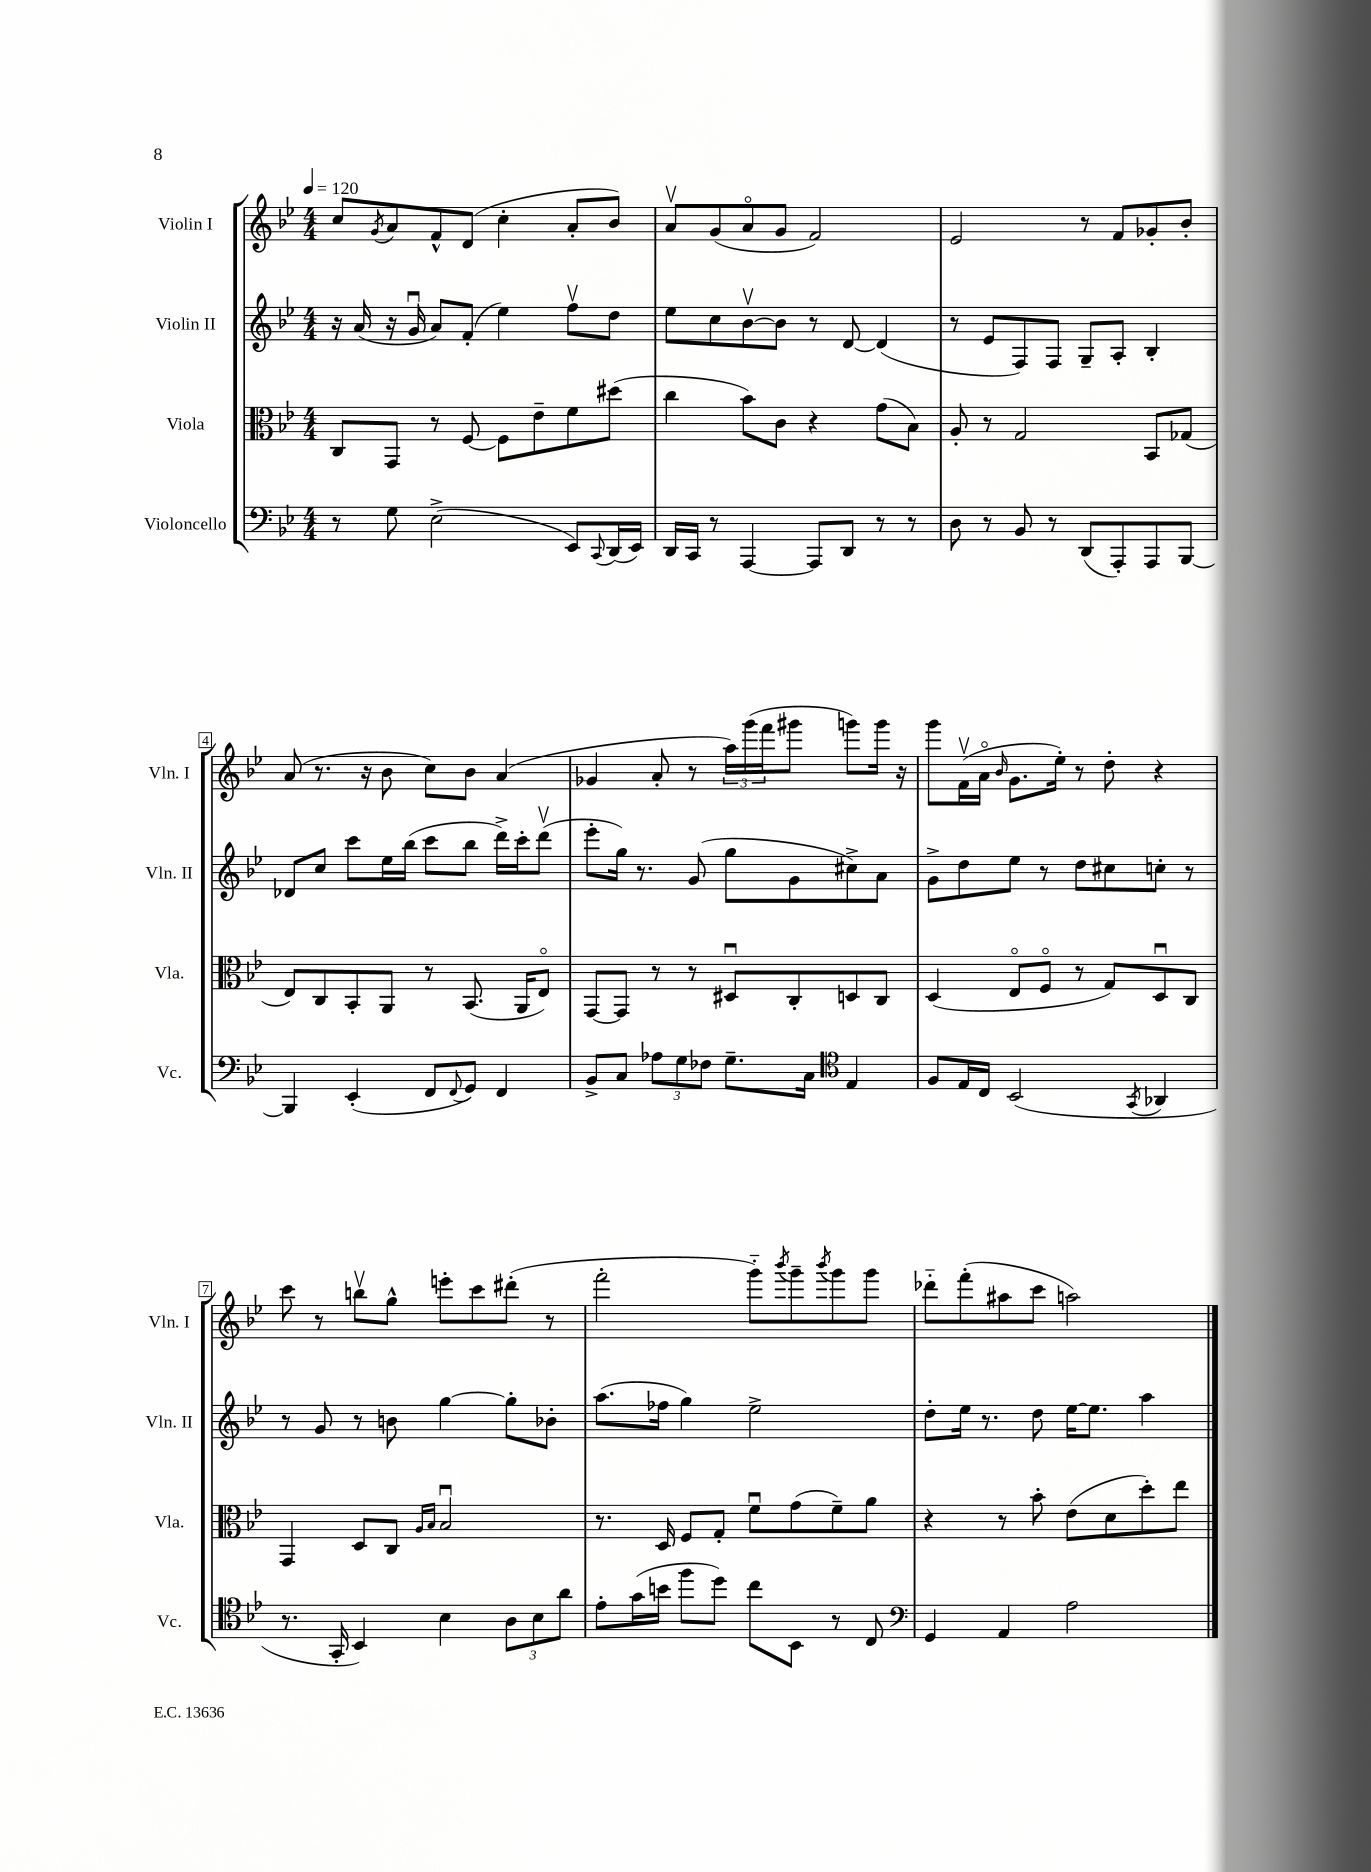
<<
\new StaffGroup <<
\new Staff = "s0" \with { instrumentName = "Violin I" shortInstrumentName = "Vln. I" } {
    \clef treble \key bes \major \numericTimeSignature \time 4/4 \tempo 4 = 120
    c''8 \acciaccatura { g'8 } a'8 f'8-^ d'8( c''4-. a'8-. bes'8) |
    a'8\upbow g'8( a'8\flageolet g'8 f'2) |
    ees'2 r8 f'8 ges'8-. bes'8-. |
    a'8( r8. r16 bes'8 c''8) bes'8 a'4( |
    ges'4 a'8-. r8 \tuplet 3/2 { a''16) g'''16( f'''16 } gis'''8 g'''8) g'''16 r16 |
    g'''8 f'16\upbow( a'16\flageolet \grace { bes'16 } g'8. ees''16-.) r8 d''8-. r4 |
    c'''8 r8 b''8\upbow g''8-^ e'''8-. c'''8 dis'''8-.( r8 |
    f'''2-. g'''8-_) \acciaccatura { bes'''8 } g'''8-- \acciaccatura { bes'''8 } g'''8 g'''8 |
    des'''8-_ f'''8-.( ais''8 c'''8 a''2) \bar "|." |
}
\new Staff = "s1" \with { instrumentName = "Violin II" shortInstrumentName = "Vln. II" } {
    \clef treble \key bes \major \numericTimeSignature \time 4/4
    r16 a'16( r16 g'16\downbow a'8) f'8-.( ees''4) f''8\upbow d''8 |
    ees''8 c''8 bes'8~\upbow bes'8 r8 d'8~ d'4( |
    r8 ees'8 f8) f8 g8-- a8-. bes4-. |
    des'8 c''8 c'''8 ees''16 bes''16( c'''8 bes''8 d'''16->) c'''16-. d'''8\upbow( |
    ees'''8-. g''16) r8. g'8( g''8 g'8 cis''8->) a'8 |
    g'8-> d''8 ees''8 r8 d''8 cis''8 c''8-. r8 |
    r8 g'8 r8 b'8 g''4~ g''8-. bes'8-. |
    a''8.( fes''16 g''4) ees''2-> |
    d''8-. ees''16 r8. d''8 ees''16~ ees''8. a''4 \bar "|." |
}
\new Staff = "s2" \with { instrumentName = "Viola" shortInstrumentName = "Vla." } {
    \clef alto \key bes \major \numericTimeSignature \time 4/4
    c8 g,8 r8 f8~ f8 ees'8-- f'8 dis''8( |
    c''4 bes'8) c'8 r4 g'8( bes8) |
    a8-. r8 g2 bes,8 ges8( |
    ees8) c8 bes,8-. a,8 r8 bes,8.( a,16 ees8\flageolet) |
    g,8~ g,8 r8 r8 dis8\downbow c8-. d8 c8 |
    d4( ees8\flageolet f8\flageolet r8 g8) d8\downbow c8 |
    g,4 d8 c8 \grace { a16 bes16 } bes2\downbow |
    r8. d16 f8 g8-. f'8\downbow g'8( f'8--) a'8 |
    r4 r8 bes'8-. ees'8( d'8 d''8-.) ees''8 \bar "|." |
}
\new Staff = "s3" \with { instrumentName = "Violoncello" shortInstrumentName = "Vc." } {
    \clef bass \key bes \major \numericTimeSignature \time 4/4
    r8 g8 ees2->( ees,8) \appoggiatura { c,8 } d,16( ees,16) |
    d,16 c,16 r8 a,,4~ a,,8 d,8 r8 r8 |
    d8 r8 bes,8 r8 d,8( a,,8-.) a,,8 bes,,8~ |
    bes,,4 ees,4-.( f,8 \appoggiatura { f,8 } g,8) f,4 |
    bes,8-> c8 \tuplet 3/2 { aes8 g8 fes8 } g8.-- c16 \clef tenor ees4 |
    f8 ees16 c16 bes,2( \acciaccatura { g,8 } aes,4 |
    r8. g,16-. bes,4) bes4 \tuplet 3/2 { a8 bes8 a'8 } |
    ees'8-. g'16( b'16 f''8 d''8) c''8 bes,8 r8 c8 |
    \clef bass g,4 a,4 a2 \bar "|." |
}
>>
>>
\layout { \context { \Score \override BarNumber.stencil = #(make-stencil-boxer 0.1 0.3 ly:text-interface::print) } }
